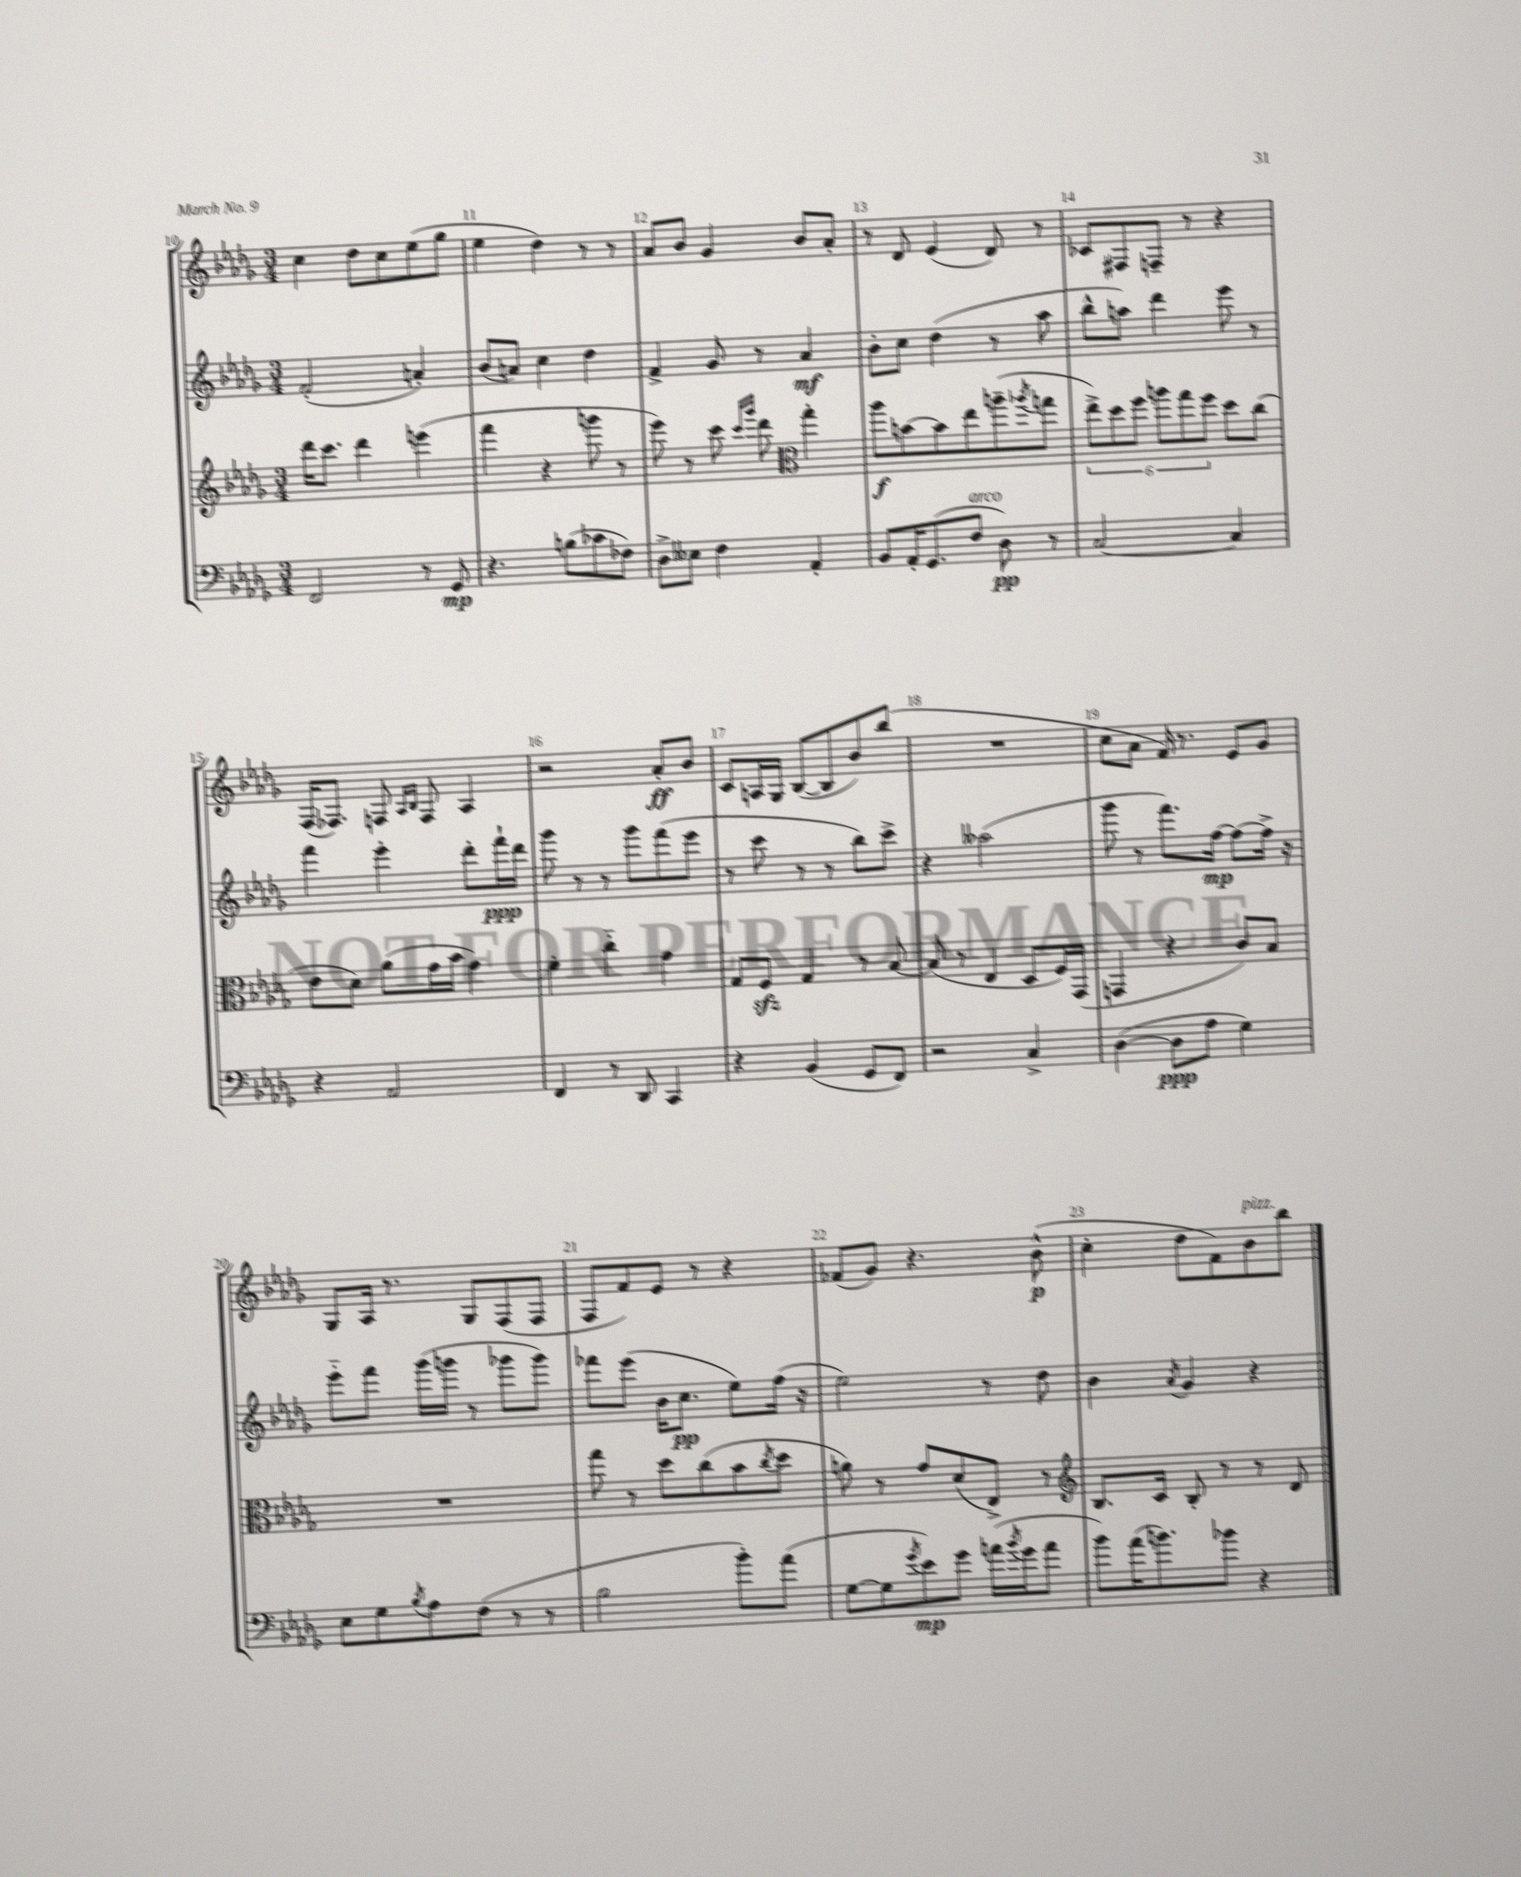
<<
\new StaffGroup <<
\new Staff = "s0" {
    \clef treble \key des \major \numericTimeSignature \time 3/4
    c''4 des''8 c''8 ees''8( ges''8 |
    ees''4 des''4) r8 r8 |
    aes'8 bes'8 ges'4 bes'8 aes'8-. |
    r8 des'8 ees'4( des'8) r8 |
    ces'8 fis8 f8-- r8 r4 |
    f16( fes8.) f8 \grace { aes16 bes16 } f8 aes4 |
    r2 aes'8-.\ff bes'8 |
    c'8 a16 ges16 bes8~( bes8 bes'8) bes''8( |
    R2. |
    c''8 aes'8 f'16) r8. ees'8 ges'8 |
    ges8 aes16 r8. ges8 f8( f8 |
    f8 f'8) ees'8 r8 r4 |
    fes'8( ges'8) r4. bes'8-^\p( |
    c''4-. des''8 f'8) bes'8^\markup { \italic "pizz." } bes''8 \bar "|." |
}
\new Staff = "s1" {
    \clef treble \key des \major \numericTimeSignature \time 3/4
    f'2-.( a'4-.) |
    bes'8( a'8) c''4 des''4 |
    f'4-> ges'8 r8 aes'4\mf |
    bes'8-. c''8 des''4( r8 aes''8 |
    bes''8-^ a''8) des'''4 ees'''8 r8 |
    f'''4 ees'''4-. des'''8-. f'''16-!\ppp des'''16 |
    ges'''8 r8 r8 ges'''8 f'''8( ees'''8 |
    r8 c'''8 r8 r8 bes''8) c'''8-> |
    r4 aeses''2( |
    ges'''8 r8 f'''8.) f''16~\mp f''8~ f''16-> r16 |
    ees'''8-_ f'''8 ges'''16( g'''16 r8 ges'''8 ges'''8) |
    fes'''8 ees'''8( bes'16 c''8.\pp ees''8) f''16( r16 |
    ees''2) r8 des''8 |
    bes'4 \acciaccatura { aes'8 } ges'4 r4 \bar "|." |
}
\new Staff = "s2" {
    \clef treble \key des \major \numericTimeSignature \time 3/4
    des'''16 c'''8. des'''4 e'''4( |
    f'''4 r4 g'''8 r8 |
    ees'''8) r8 c'''8 \grace { c'''16 ges'''16 } des'''8 \clef alto ges''4-. |
    aes''8\f b'8~ b'8 ees''8 a''8--( \acciaccatura { aes''8 } g''8 |
    \tuplet 6/4 { ees''8->) des''8 f''8 a''8 ges''8 f''8 } des''8 c''8( |
    ees'8 des'8) aes'8( ges'16 bes'16 ges'4) |
    f'4-. c''4-_ ges'4 |
    ges8 f8\sfz ges4 r8 bes8~ |
    bes8( r8 ees4 des8 f16) ges,16( |
    g,4 r4 c'8) bes8 |
    R2. |
    ges''8 r8 des''8 c''8( bes'8 \acciaccatura { c''8 } des''8 |
    a'8) r8 ges'8 des'8( ees8->) r8 |
    \clef treble bes8. c'16 bes8-. r8 r8 des'8 \bar "|." |
}
\new Staff = "s3" {
    \clef bass \key des \major \numericTimeSignature \time 3/4
    f,2 r8 ges,8\mp |
    r4. b8( ces'8 fes8) |
    des8-> eeses8 f4 aes,4-. |
    bes,8 aes,16-. ges,8.( f8^\markup { \italic "arco" } des8\pp) r8 |
    c2~ c4 |
    r4 aes,2 |
    f,4 r8 des,8 c,4 |
    r4 bes,4( ges,8 f,8) |
    r2 c4-> |
    des4~( des8\ppp aes8 ges4) |
    ees8 ges8 \acciaccatura { bes8 } aes8 f8( r8 r8 |
    bes2 bes'8-.) aes'8( |
    ges8~ ges8 \acciaccatura { ges'8 } ees'8\mp) ges'8 a'16( \acciaccatura { bes'8 } ges'16 a'8 |
    bes'8) aes'16( b'8.) bes'8 r4 \bar "|." |
}
>>
>>
\layout { \context { \Score currentBarNumber = #10 \override BarNumber.break-visibility = ##(#f #t #t) barNumberVisibility = #all-bar-numbers-visible } }
